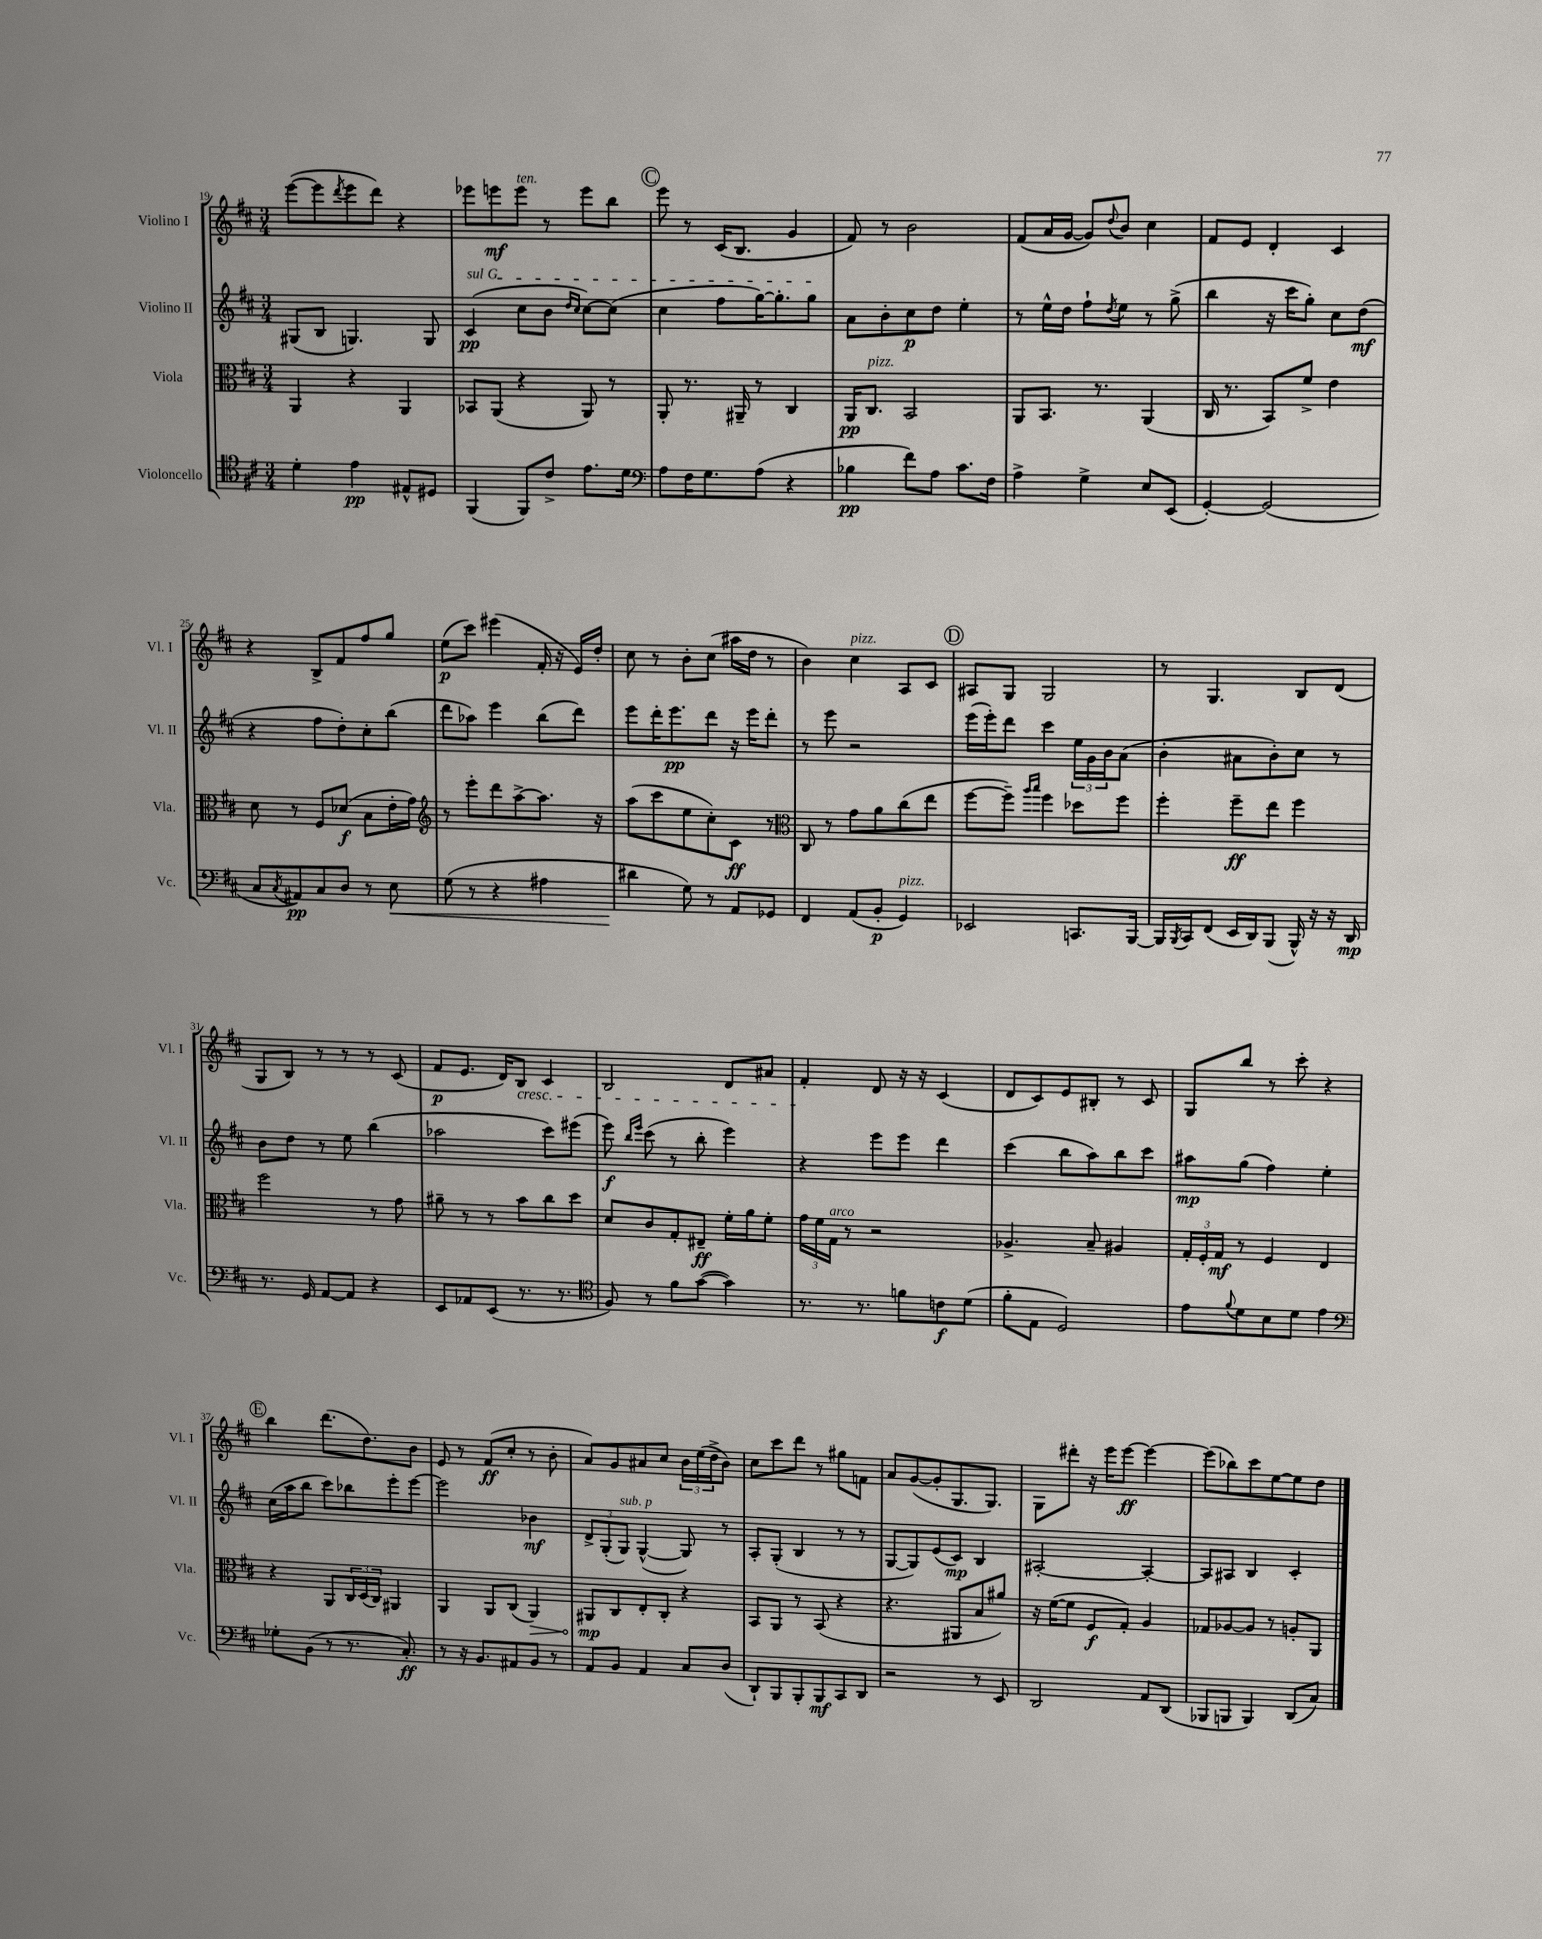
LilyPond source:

<<
\new StaffGroup <<
\new Staff = "s0" \with { instrumentName = "Violino I" shortInstrumentName = "Vl. I" } {
    \clef treble \key d \major \numericTimeSignature \time 3/4
    e'''8~( e'''8 \acciaccatura { d'''8 } e'''8 d'''8) r4 |
    ees'''8 e'''8\mf e'''8^\markup { \italic "ten." } r8 e'''8 b''8 |
    \mark \markup { \circle "C" } e'''8 r8 cis'16( b8. g'4 |
    fis'8) r8 b'2 |
    fis'8( a'16 g'16~ g'8) \appoggiatura { d''8 } b'8 cis''4 |
    fis'8 e'8 d'4-. cis'4 |
    r4 b8-> fis'8 fis''8 g''8 |
    e''8\p( cis'''8) eis'''4( fis'16-. r16 e'16) d''16-. |
    cis''8 r8 b'8-. cis''8( ais''16 d''16 r8 |
    b'4) cis''4^\markup { \italic "pizz." } a8 cis'8 |
    \mark \markup { \circle "D" } ais8 g8 g2 |
    r8 g4. b8 d'8( |
    g8 b8) r8 r8 r8 cis'8( |
    fis'8\p e'8. d'16) b8\cresc cis'4 |
    b2 d'8 ais'8 |
    fis'4-.\! d'8 r16 r16 cis'4( |
    d'8 cis'8) e'8 bis8-. r8 cis'8 |
    g8 b''8 r8 cis'''8-. r4 |
    \mark \markup { \circle "E" } b''4 d'''8.( d''8.) b'8 |
    e'8 r8 fis'8\ff( cis''8-. r8 b'8-. |
    a'8) g'8 ais'8 cis''8 \tuplet 3/2 { b'16 e''16( d''16-> } b'8) |
    cis''8 cis'''8 d'''8 r8 gis''8 f'8 |
    a'8 g'8~( g'8-. g8. g8.) |
    g8 dis'''8-. r16 e'''16 e'''8~\ff e'''4~ |
    e'''8( bes''8) cis'''8 e''8~ e''8 d''8 \bar "|." |
}
\new Staff = "s1" \with { instrumentName = "Violino II" shortInstrumentName = "Vl. II" } {
    \clef treble \key d \major \numericTimeSignature \time 3/4
    gis8( b8 g4.) g8 |
    \once \override TextSpanner.bound-details.left.text = \markup { \italic "sul G" } cis'4\pp\startTextSpan( cis''8 b'8 \grace { d''16 cis''16 } cis''8~) cis''8( |
    \mark \markup { \circle "C" } cis''4 fis''8 g''16~) g''8.-. g''8\stopTextSpan |
    a'8 b'8-. cis''8\p d''8 e''4-. |
    r8 e''16-^ d''16 fis''8-! \acciaccatura { d''8 } e''8 r8 g''8->( |
    b''4 r16 cis'''16 g''8-.) cis''8 d''8\mf( |
    r4 fis''8 d''8-.) cis''8-. b''8( |
    d'''8 aes''8) e'''4 b''8( d'''8) |
    e'''8 d'''16-. e'''8.\pp d'''8 r16 e'''16 d'''8-. |
    r8 e'''8 r2 |
    \mark \markup { \circle "D" } e'''16( e'''16-.) d'''8 cis'''4 \tuplet 3/2 { e''16 g'16 b'16 } a'8( |
    b'4-. ais'8 b'8-.) cis''8 r8 |
    b'8 d''8 r8 e''8 b''4( |
    aes''2 cis'''8) eis'''8( |
    e'''8\f) \grace { b''16 e'''16 } cis'''8( r8 b''8-. e'''4) |
    r4 e'''8 e'''8 d'''4 |
    cis'''4( b''8 a''8) b''8 cis'''8 |
    ais''8\mp g''8( fis''4) e''4-. |
    \mark \markup { \circle "E" } cis''16( a''16 b''8 cis'''8) bes''8 e'''8-. e'''8~ |
    e'''2 bes'4\mf |
    \tuplet 3/2 { d'8-> g8-.( g8^\markup { \italic "sub. p" }) } g4~-^( g8) r8 |
    a8-. g8-.( b4 r8 r8 |
    g8~ g8) e'8( cis'8\mp) b4 |
    ais2~-. ais4~-. |
    ais8 ais8 b4 cis'4-. \bar "|." |
}
\new Staff = "s2" \with { instrumentName = "Viola" shortInstrumentName = "Vla." } {
    \clef alto \key d \major \numericTimeSignature \time 3/4
    a,4 r4 a,4 |
    bes,8 a,8( r4 a,8) r8 |
    \mark \markup { \circle "C" } a,8-. r8. ais,16-- r8 cis4 |
    a,16\pp cis8.^\markup { \italic "pizz." } b,2 |
    a,8 b,8. r8. a,4( |
    cis16 r8. b,8) fis'8-> e'4 |
    d'8 r8 fis8 des'8\f( b8 e'16-. g'16) |
    \clef treble r8 e'''8-. d'''8 a''8~-> a''8. r16 |
    a''8( cis'''8 e''8 cis''8-.) cis'8\ff r8 |
    \clef alto cis8 r8 g'8 a'8 cis''8( e''8 |
    \mark \markup { \circle "D" } fis''8~ fis''8--) \grace { a''16 b''16 } fis''4 des''8 fis''8 |
    fis''4-. fis''8--\ff e''8 fis''4 |
    fis''2 r8 g'8 |
    ais'8-- r8 r8 b'8 cis''8 d''8 |
    d'8 cis'8 g8-. eis8--\ff fis'16-. a'16 fis'8-. |
    \tuplet 3/2 { g'16 fis'16 g16^\markup { \italic "arco" } } r8 r2 |
    aes4.-> b8-- ais4 |
    \tuplet 3/2 { g16-. fis16-. g16\mf } r8 fis4 e4 |
    \mark \markup { \circle "E" } r4 a,8 \tuplet 3/2 { cis16 d16( cis16) } ais,4 |
    a,4 a,8 cis8( \once \override Hairpin.circled-tip = ##t a,4\>) |
    ais,8\mp\! cis8 e8-. cis8-. r4 |
    b,8 a,8 r8 b,8( r4 |
    r4. ais,8 b8 ais'8) |
    r16 fis'16~( fis'8 fis8\f g8-.) a4 |
    ges8 aes8~ aes8 r8 a8-. a,8 \bar "|." |
}
\new Staff = "s3" \with { instrumentName = "Violoncello" shortInstrumentName = "Vc." } {
    \clef tenor \key d \major \numericTimeSignature \time 3/4
    d'4-. e'4\pp eis8-^ dis8 |
    fis,4( fis,8) cis'8-> e'8. d'16 |
    \mark \markup { \circle "C" } \clef bass a8 fis16 g8. a8( r4 |
    bes4\pp fis'8) a8 cis'8. fis16 |
    a4-> g4-> e8 e,8( |
    g,4~-.) g,2( |
    cis8 \acciaccatura { cis8 } ais,8\pp) cis8 d8 r8 e8\< |
    g8( r8 r4 ais4 |
    dis'4\! g8) r8 a,8 ges,8 |
    fis,4 a,8( b,8-.\p g,4^\markup { \italic "pizz." }) |
    \mark \markup { \circle "D" } ees,2 c,8. b,,16~ |
    b,,16 \acciaccatura { b,,8 } cis,16 fis,8( e,16 d,16) b,,8( b,,16-^) r16 r16 d,16\mp |
    r8. g,16 a,8~ a,8 r4 |
    e,8 aes,8 e,8( r8. r8. |
    \clef tenor fis8) r8 fis'8 g'8~( g'4) |
    r8. r8. f'8 c'8\f d'8( |
    fis'8-. e8 d2) |
    e'8 \appoggiatura { fis'8 } d'8 b8 d'8 e'4 |
    \mark \markup { \circle "E" } \clef bass ges8-. b,8( r8 r8. cis8.-.\ff) |
    r8 r16 b,8. ais,8 b,8 r8 |
    a,8 b,8 a,4 cis8 d8( |
    d,8-!) b,,8 b,,8-. b,,8\mf cis,8 d,8 |
    r2 r8 e,8 |
    d,2 a,8 d,8( |
    bes,,8 b,,8 b,,4) d,8( cis8) \bar "|." |
}
>>
>>
\layout { \context { \Score currentBarNumber = #19 } }
